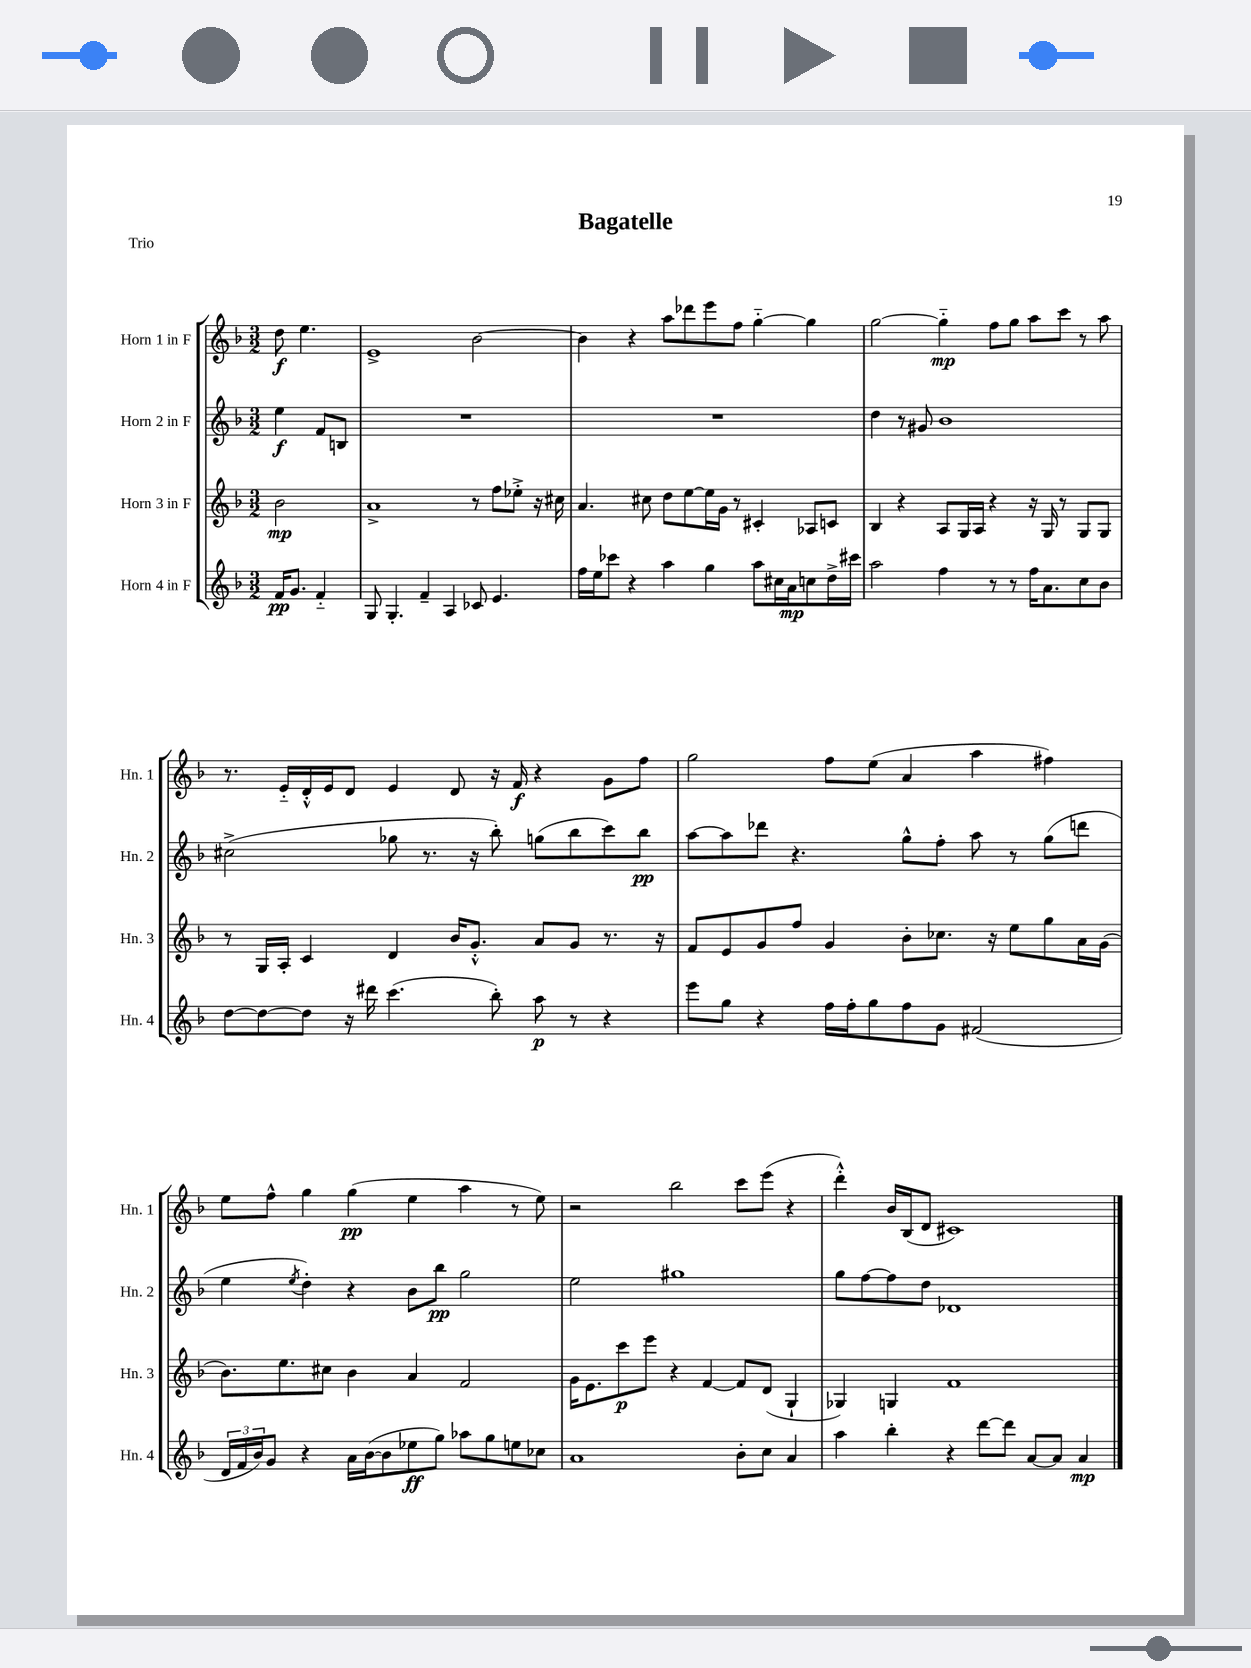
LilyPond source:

\header { title = "Bagatelle" piece = "Trio" }
<<
\new StaffGroup <<
\new Staff = "s0" \with { instrumentName = "Horn 1 in F" shortInstrumentName = "Hn. 1" } {
    \clef treble \key f \major \numericTimeSignature \time 3/2 \partial 2
    d''8\f e''4. |
    e'1-> bes'2~ |
    bes'4 r4 a''8 des'''8 e'''8 f''8 g''4~-_ g''4 |
    g''2~ g''4-_\mp f''8 g''8 a''8 c'''8 r8 a''8 |
    r8. e'16-_ d'16-.-^ e'16 d'8 e'4 d'8 r16 f'16\f r4 g'8 f''8 |
    g''2 f''8 e''8( a'4 a''4 fis''4) |
    e''8 f''8-^ g''4 g''4\pp( e''4 a''4 r8 e''8) |
    r2 bes''2 c'''8 e'''8( r4 |
    d'''4-.-^) bes'16 bes16( d'8 cis'1) \bar "|." |
}
\new Staff = "s1" \with { instrumentName = "Horn 2 in F" shortInstrumentName = "Hn. 2" } {
    \clef treble \key f \major \numericTimeSignature \time 3/2 \partial 2
    e''4\f f'8 b8 |
    R1. |
    R1. |
    d''4 r8 gis'8 bes'1 |
    cis''2->( ges''8 r8. r16 bes''8-.) g''8( bes''8 c'''8) bes''8\pp |
    a''8~ a''8 des'''8 r4. g''8-^ f''8-. a''8 r8 g''8( d'''8 |
    e''4 \acciaccatura { e''8 } d''4-.) r4 bes'8 bes''8\pp g''2 |
    e''2 gis''1 |
    g''8 f''8~ f''8 d''8 des'1 \bar "|." |
}
\new Staff = "s2" \with { instrumentName = "Horn 3 in F" shortInstrumentName = "Hn. 3" } {
    \clef treble \key f \major \numericTimeSignature \time 3/2 \partial 2
    bes'2\mp |
    a'1-> r8 f''8 ees''8-.-> r16 cis''16 |
    a'4. cis''8 d''8 e''8~ e''16 g'16 r8 cis'4-. aes8 c'8 |
    bes4 r4 a8 g16 a16 r4 r16 g16 r8 g8 g8 |
    r8 g16 a16-. c'4 d'4 bes'16 g'8.-.-^ a'8 g'8 r8. r16 |
    f'8 e'8 g'8 f''8 g'4 bes'8-. ces''8. r16 e''8 g''8 a'16 g'16( |
    bes'8.) e''8. cis''8 bes'4 a'4 f'2 |
    g'16 e'8. c'''8\p e'''8 r4 f'4~ f'8 d'8( g4-! |
    ges4) g4 f'1 \bar "|." |
}
\new Staff = "s3" \with { instrumentName = "Horn 4 in F" shortInstrumentName = "Hn. 4" } {
    \clef treble \key f \major \numericTimeSignature \time 3/2 \partial 2
    f'16\pp g'8. f'4-_ |
    g8 g4.-. f'4-- a4 ces'8 e'4. |
    f''16 e''16 ces'''8 r4 a''4 g''4 a''8 cis''16 a'16\mp c''8 d''16-> cis'''16 |
    a''2 f''4 r8 r8 f''16 a'8. c''8 bes'8 |
    d''8~ d''8~ d''8 r16 dis'''16 c'''4.( bes''8-.) a''8\p r8 r4 |
    e'''8 g''8 r4 f''16 f''16-. g''8 f''8 g'8 fis'2( |
    \tuplet 3/2 { d'16 f'16 bes'16) } g'8 r4 a'16 bes'16~( bes'8 ees''8\ff g''8) aes''8 g''8 e''8 ces''8 |
    a'1 bes'8-. c''8 a'4 |
    a''4 bes''4-. r4 d'''8~ d'''8 a'8~ a'8 a'4\mp \bar "|." |
}
>>
>>
\layout { \context { \Score \remove "Bar_number_engraver" } }
